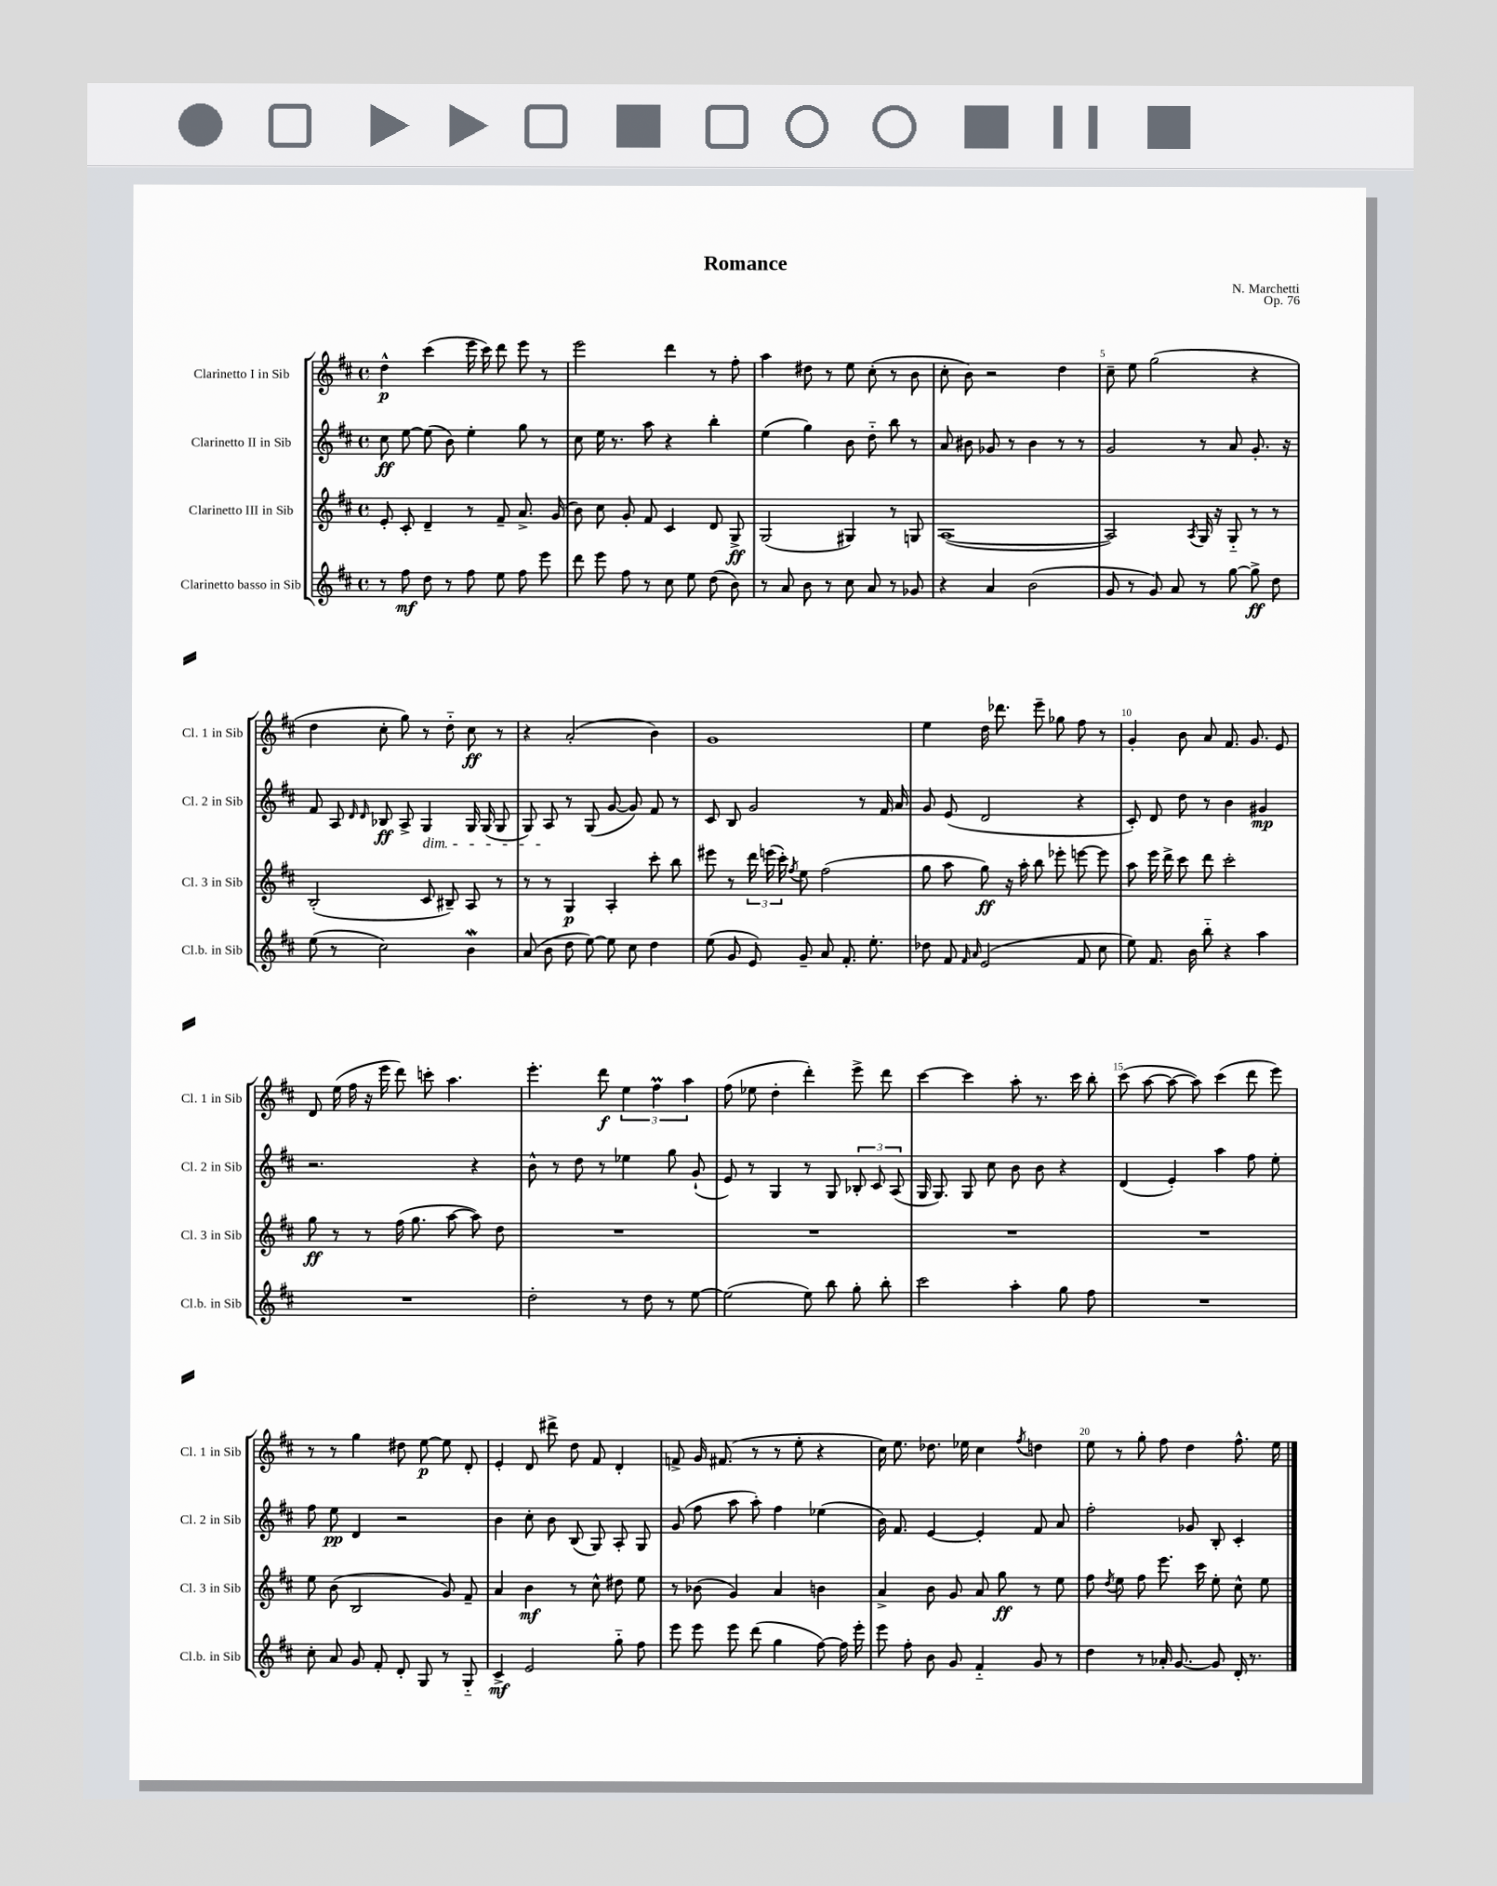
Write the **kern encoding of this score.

**kern	**dynam	**kern	**dynam	**kern	**dynam	**kern	**dynam
*part4	*part4	*part3	*part3	*part2	*part2	*part1	*part1
*staff4	*staff4	*staff3	*staff3	*staff2	*staff2	*staff1	*staff1
*I"Clarinetto basso in Sib	*	*I"Clarinetto III in Sib	*	*I"Clarinetto II in Sib	*	*I"Clarinetto I in Sib	*
*I'Cl.b. in Sib	*	*I'Cl. 3 in Sib	*	*I'Cl. 2 in Sib	*	*I'Cl. 1 in Sib	*
*clefG2	*	*clefG2	*	*clefG2	*	*clefG2	*
*k[f#c#]	*	*k[f#c#]	*	*k[f#c#]	*	*k[f#c#]	*
*M4/4	*	*M4/4	*	*M4/4	*	*M4/4	*
*met(c)	*	*met(c)	*	*met(c)	*	*met(c)	*
=1	=1	=1	=1	=1	=1	=1	=1
8r	.	8e'/	.	8cc#\	ff	4dd^^\	p
8ff#\	mf	8c#'/	.	[8ee\	.	.	.
8dd\	.	4d~/	.	(8ee\]	.	(4ccc#\	.
8r	.	.	.	8b\)	.	.	.
8ff#\	.	8r	.	4ee'\	.	16eee\	.
.	.	.	.	.	.	16ccc#\)	.
8ee\	.	8f#~/	.	.	.	8ddd\	.
8ff#\	.	8.a^/	.	8gg\	.	8eee\	.
8eee\	.	.	.	8r	.	8r	.
.	.	(16g/	.	.	.	.	.
=2	=2	=2	=2	=2	=2	=2	=2
8ddd\	.	8b\)	.	8cc#\	.	2eee\	.
8eee\	.	8cc#\	.	16ee\	.	.	.
.	.	.	.	8.r	.	.	.
8ff#\	.	8g'/	.	.	.	.	.
8r	.	8f#/	.	8aa\	.	.	.
8cc#\	.	4c#/	.	4r	.	4ddd\	.
8ee\	.	.	.	.	.	.	.
(8dd\	.	8d/	.	4bb'\	.	8r	.
8b\)	.	8G^/	ff	.	.	8ff#'\	.
=3	=3	=3	=3	=3	=3	=3	=3
8r	.	(2G/	.	(4ee\	.	4aa\	.
8a/	.	.	.	.	.	.	.
8b\	.	.	.	4gg\)	.	8dd#X\	.
8r	.	.	.	.	.	8r	.
8cc#\	.	4G#X/)	.	8b\	.	8ee\	.
8a/	.	.	.	8dd\	.	(8cc#'\	.
8r	.	8r	.	8bb\	.	8r	.
8g-X/	.	8Gn/	.	8r	.	8b\	.
=4	=4	=4	=4	=4	=4	=4	=4
4r	.	([1A	.	8a/	.	8cc#'\	.
.	.	.	.	8b#X\	.	8b\)	.
4a/	.	.	.	8g-X/	.	2r	.
.	.	.	.	8r	.	.	.
(2b\	.	.	.	4b#\	.	.	.
.	.	.	.	8r	.	4dd\	.
.	.	.	.	8r	.	.	.
=5	=5	=5	=5	=5	=5	=5	=5
8g/	.	2A/])	.	2g/	.	8cc#~\	.
8r	.	.	.	.	.	8ee\	.
8g/)	.	.	.	.	.	(2gg\	.
8a/	.	.	.	.	.	.	.
.	.	8qA/	.	.	.	.	.
8r	.	16G/	.	8r	.	.	.
.	.	16r	.	.	.	.	.
[8gg\	.	8G/	.	8a/	.	.	.
8gg^\]	ff	8r	.	8.g'/	.	4r	.
8dd\	.	8r	.	.	.	.	.
.	.	.	.	16r	.	.	.
!!LO:LB:g=z
=6	=6	=6	=6	=6	=6	=6	=6
(8ee\	.	(2B'/	.	8f#/	.	4dd\	.
8r	.	.	.	8A/	.	.	.
.	.	.	.	16qqd/	.	.	.
.	.	.	.	16qqd/	.	.	.
2cc#\)	.	.	.	8B-X/	ff	8cc#'\	.
.	.	.	.	8A^/	.	8gg\)	.
!	!	!	!	!LO:TX:b:i:t=dim.	!	!	!
.	.	8c#/	.	4G/	.	8r	.
.	.	8B#X~/)	.	.	.	8dd\	.
4bW\	.	8A/	.	16G/	.	8cc#\	ff
.	.	.	.	(16G/	.	.	.
.	.	8r	.	8G/	.	8r	.
=7	=7	=7	=7	=7	=7	=7	=7
(8a/	.	8r	.	8G/)	.	4r	.
8b\	.	8r	.	8A/	.	.	.
8dd\	.	4G/	p	8r	.	(2a'/	.
[8ee\)	.	.	.	(8G/	.	.	.
8ee\]	.	4A'/	.	[8g/	.	.	.
8cc#\	.	.	.	8g/])	.	.	.
4dd\	.	8ccc#'\	.	8f#/	.	4b\)	.
.	.	8bb\	.	8r	.	.	.
=8	=8	=8	=8	=8	=8	=8	=8
(8ee\	.	8eee#X\	.	8c#/	.	1g	.
8g/	.	8r	.	8B/	.	.	.
8e/)	.	24ddd\	.	2g/	.	.	.
.	.	(24eeen\	.	.	.	.	.
.	.	24ccc#'\)	.	.	.	.	.
.	.	8qff#/	.	.	.	.	.
8g~/	.	8ee\	.	.	.	.	.
8a/	.	(2ff#\	.	.	.	.	.
8.f#'/	.	.	.	.	.	.	.
.	.	.	.	8r	.	.	.
8.ee'\	.	.	.	.	.	.	.
.	.	.	.	16f#/	.	.	.
.	.	.	.	16a/	.	.	.
=9	=9	=9	=9	=9	=9	=9	=9
8dd-X\	.	8gg\	.	8g/	.	4ee\	.
8f#/	.	8aa\	.	(8e/	.	.	.
16qqf#/	.	.	.	.	.	.	.
16qqa/	.	.	.	.	.	.	.
(2e/	.	8gg\)	ff	2d/	.	16dd\	.
.	.	.	.	.	.	8.ddd-X\	.
.	.	16r	.	.	.	.	.
.	.	16aa'\	.	.	.	.	.
.	.	8bb\	.	.	.	8eee~\	.
.	.	8eee-X'\	.	.	.	8gg-X\	.
8f#/	.	[8eeen\	.	4r	.	8ff#\	.
8cc#\	.	8eee\]	.	.	.	8r	.
=10	=10	=10	=10	=10	=10	=10	=10
8ee\)	.	8aa\	.	8c#'/)	.	4g'/	.
8.f#/	.	16eee\	.	8d/	.	.	.
.	.	16ddd^\	.	.	.	.	.
.	.	8ccc#\	.	8dd\	.	8b\	.
16b\	.	.	.	.	.	.	.
8bb\	.	8ddd\	.	8r	.	8a/	.
4r	.	2ccc#'\	.	4b\	.	8.f#/	.
.	.	.	.	.	.	8.g/	.
4aa\	.	.	.	4g#X/	mp	.	.
.	.	.	.	.	.	8e/	.
!!LO:LB:g=z
=11	=11	=11	=11	=11	=11	=11	=11
1r	.	8gg\	ff	2.r	.	8d/	.
.	.	8r	.	.	.	(16ee\	.
.	.	.	.	.	.	16ff#\	.
.	.	8r	.	.	.	16r	.
.	.	.	.	.	.	16eee\	.
.	.	(16ff#\	.	.	.	8ddd\)	.
.	.	8.gg\	.	.	.	.	.
.	.	.	.	.	.	8cccn'\	.
.	.	[8aa\	.	.	.	4.aa\	.
.	.	8aa\])	.	4r	.	.	.
.	.	8dd\	.	.	.	.	.
=12	=12	=12	=12	=12	=12	=12	=12
2dd'\	.	1r	.	8b^^\	.	4.eee'\	.
.	.	.	.	8r	.	.	.
.	.	.	.	8dd\	.	.	.
.	.	.	.	8r	.	8ddd\	f
8r	.	.	.	4ee-X\	.	6ee\	.
8dd\	.	.	.	.	.	.	.
.	.	.	.	.	.	6ff#m\	.
8r	.	.	.	8gg\	.	.	.
.	.	.	.	.	.	6aa\	.
[8ee\	.	.	.	(8g`/	.	.	.
=13	=13	=13	=13	=13	=13	=13	=13
(2ee\]	.	1r	.	8e/)	.	(8ff#\	.
.	.	.	.	8r	.	8ee-X\	.
.	.	.	.	4G/	.	4dd'\	.
8ee\)	.	.	.	8r	.	4ddd'\)	.
8bb\	.	.	.	8G/	.	.	.
8gg'\	.	.	.	12B-X'/	.	8eee^\	.
.	.	.	.	12c#/	.	.	.
8bb'\	.	.	.	.	.	8ddd\	.
.	.	.	.	(12A/	.	.	.
=14	=14	=14	=14	=14	=14	=14	=14
2ccc#\	.	1r	.	16G/	.	[4ccc#\	.
.	.	.	.	8.G/)	.	.	.
.	.	.	.	8G/	.	4ccc#\]	.
.	.	.	.	8cc#\	.	.	.
4aa'\	.	.	.	8b\	.	8aa'\	.
.	.	.	.	8b\	.	8.r	.
8gg\	.	.	.	4r	.	.	.
.	.	.	.	.	.	16ccc#\	.
8ff#\	.	.	.	.	.	8bb'\	.
=15	=15	=15	=15	=15	=15	=15	=15
1r	.	1r	.	(4d/	.	(8ccc#\	.
.	.	.	.	.	.	[8aa\	.
.	.	.	.	4e'/)	.	8aa\_	.
.	.	.	.	.	.	8aa\])	.
.	.	.	.	4aa\	.	(4ccc#\	.
.	.	.	.	8ff#\	.	8ddd\	.
.	.	.	.	8ee'\	.	8eee\)	.
!!LO:LB:g=z
=16	=16	=16	=16	=16	=16	=16	=16
8cc#'\	.	8ee\	.	8ff#\	.	8r	.
8a/	.	(8b\	.	8ee\	pp	8r	.
8g/	.	2B/	.	4d/	.	4gg\	.
8f#'/	.	.	.	.	.	.	.
8d'/	.	.	.	2r	.	8dd#X\	.
8G/	.	.	.	.	.	[8ee\	p
8r	.	8g/)	.	.	.	8ee\]	.
8G/	.	8f#~/	.	.	.	8d'/	.
=17	=17	=17	=17	=17	=17	=17	=17
4c#^/	mf	4a/	.	4b\	.	4e'/	.
2e/	.	4b\	mf	8cc#'\	.	8d/	.
.	.	.	.	8b\	.	8ddd#X^\	.
.	.	8r	.	(8B/	.	8dd\	.
.	.	8cc#^^\	.	8G/)	.	8f#/	.
8gg\	.	8dd#X\	.	8A'/	.	4d'/	.
8ff#\	.	8ee\	.	8G/	.	.	.
=18	=18	=18	=18	=18	=18	=18	=18
8eee\	.	8r	.	(8g/	.	8fn^/	.
8eee\	.	(8b-X\	.	8ff#\	.	16g/	.
.	.	.	.	.	.	(8.f#X/	.
8eee\	.	4g/)	.	8aa\	.	.	.
(8ddd\	.	.	.	8aa'\)	.	8r	.
4gg\	.	4a/	.	4ff#\	.	8r	.
.	.	.	.	.	.	8ee'\	.
[8ff#\)	.	4bn\	.	(4ee-X\	.	4r	.
16ff#\]	.	.	.	.	.	.	.
16eee'\	.	.	.	.	.	.	.
=19	=19	=19	=19	=19	=19	=19	=19
8eee\	.	4a^/	.	16b\)	.	16cc#\)	.
.	.	.	.	8.f#/	.	8.ee\	.
8ff#'\	.	.	.	.	.	.	.
8b\	.	8b\	.	[4e/	.	8.dd-X\	.
8g/	.	8g/	.	.	.	.	.
.	.	.	.	.	.	16ee-X\	.
4f#/	.	8a/	.	4e'/]	.	4cc#\	.
.	.	8gg\	ff	.	.	.	.
.	.	.	.	.	.	8qff#/	.
8g/	.	8r	.	8f#/	.	4ddn\	.
8r	.	8ee\	.	8a/	.	.	.
=20	=20	=20	=20	=20	=20	=20	=20
4dd\	.	8ff#\	.	2ff#'\	.	8ee\	.
.	.	8qdd/	.	.	.	.	.
.	.	8ee\	.	.	.	8r	.
8r	.	8ff#\	.	.	.	8gg'\	.
16a-X'/	.	8.eee\	.	.	.	8ff#\	.
[8.g/	.	.	.	.	.	.	.
.	.	.	.	8g-X/	.	4dd\	.
.	.	16ccc#\	.	.	.	.	.
8g/]	.	8ee'\	.	8B'/	.	.	.
16d'/	.	8cc#^^\	.	4c#'/	.	8.ff#^^\	.
8.r	.	.	.	.	.	.	.
.	.	8ee\	.	.	.	.	.
.	.	.	.	.	.	16ee\	.
==	==	==	==	==	==	==	==
*-	*-	*-	*-	*-	*-	*-	*-
